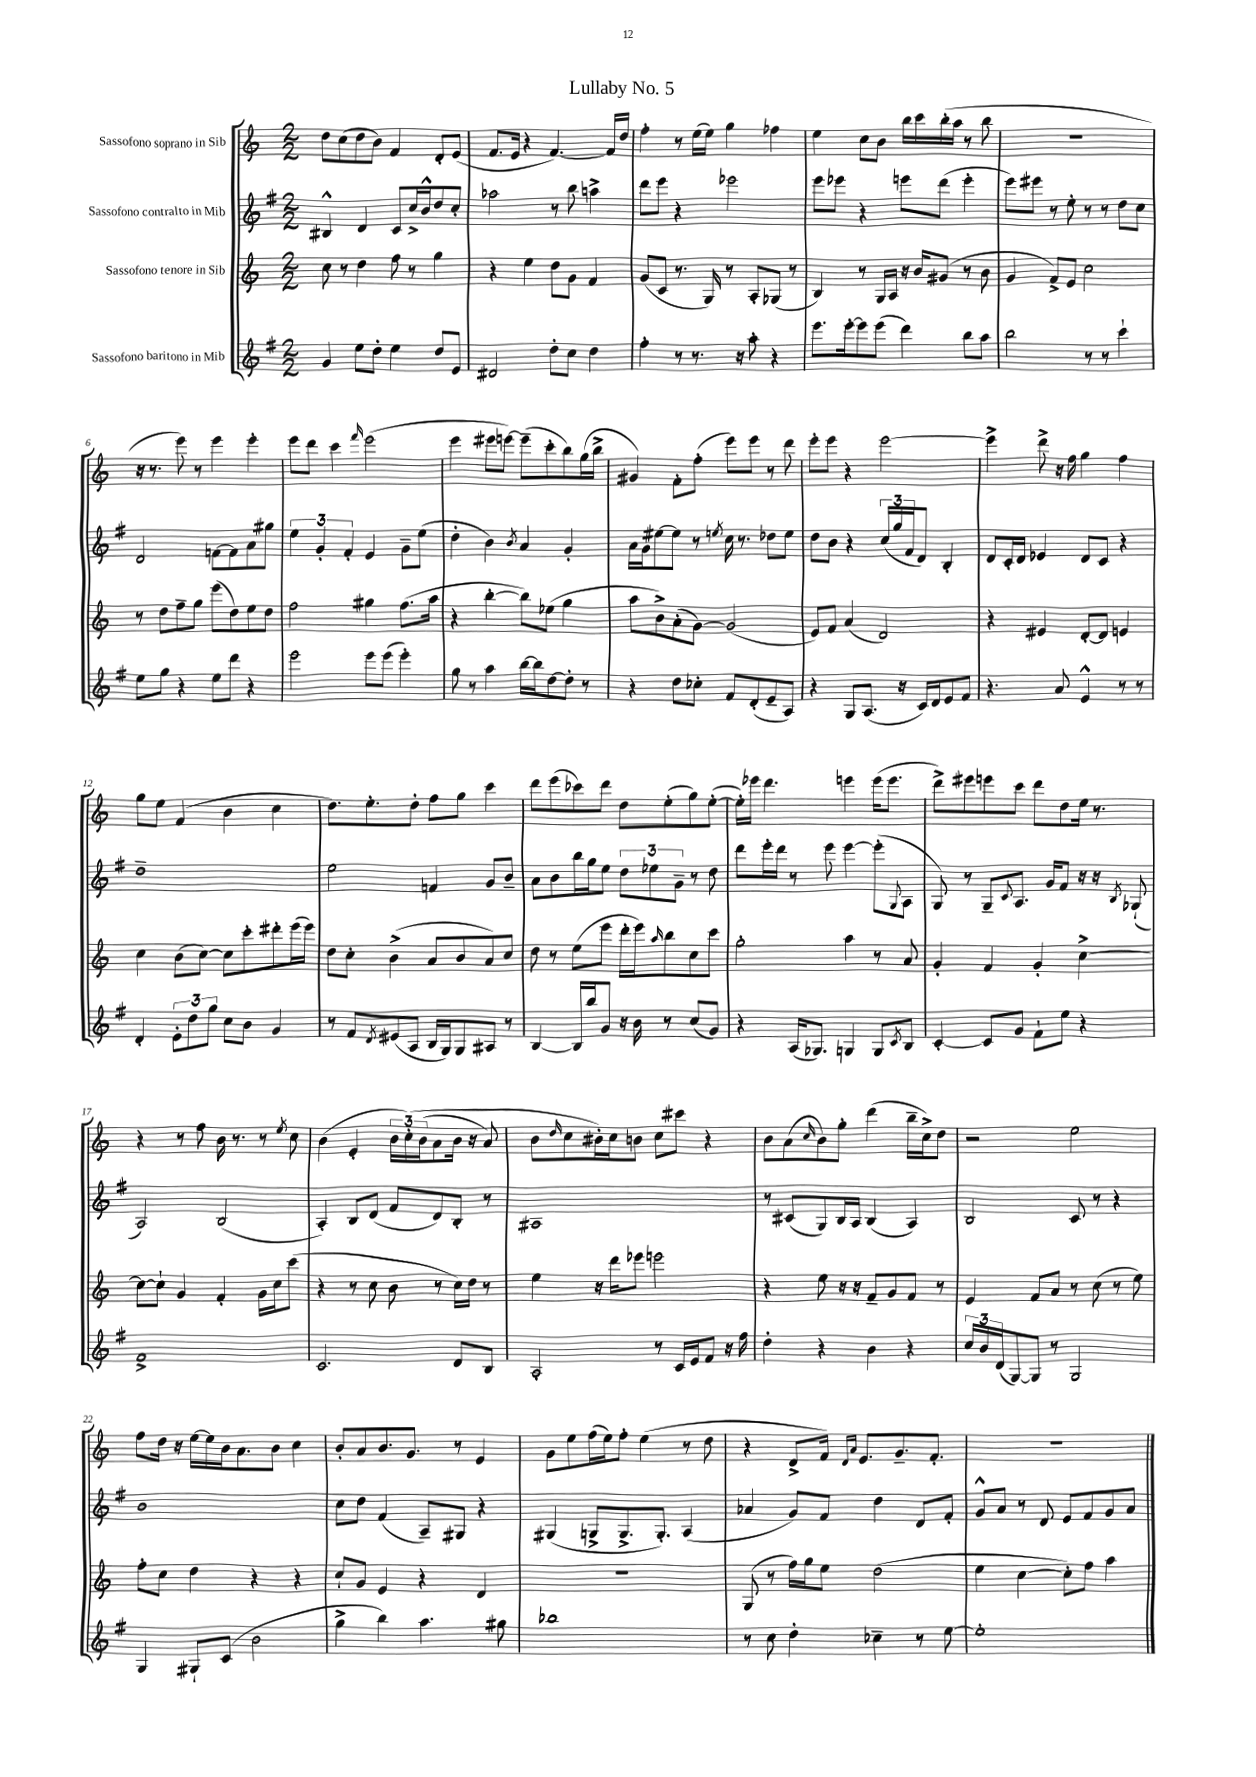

**kern	**kern	**kern	**kern
*staff4	*staff3	*staff2	*staff1
*clefG2	*clefG2	*clefG2	*clefG2
*k[f#]	*k[]	*k[f#]	*k[]
*M2/2	*M2/2	*M2/2	*M2/2
4g/	8cc\	4B#^^/	8dd\L
.	8r	.	(8cc\
8ee\L	4dd\	4d/	8dd\
8dd'\J	.	.	8b\J)
4ee\	8ff\	8c/L	4f/
.	8r	16cc^/L	.
.	.	16b^^/J	.
8dd/L	4gg\	8dd/	8d'/L
8e/J	.	8cc'/J	(8e/J
=	=	=	=
2d#/	4r	2aa-\	8.f/L
.	.	.	16e/Jk
.	4ee\	.	4r
8dd'\L	8dd\L	8r	[4.f/)
8cc\J	8g\J	8bb\	.
4dd\	4f/	4aa^\	.
.	.	.	16f/]LL
.	.	.	16dd/JJ
=	=	=	=
4ff#'\	(8g/L	8ddd\L	4ff'\
.	8c/J	8eee\J	.
8r	8.r	4r	8r
8.r	.	.	(16ee\LL
.	16G/)	.	16ee\JJ)
.	8r	2eee-\	4gg\
16r	.	.	.
8aa'\	8A'/L	.	.
4r	(8G-/J	.	4ff-\
.	8r	.	.
=	=	=	=
8.eee\L	4B/)	8eee\L	4ee\
.	.	8eee-\J	.
[16eee'\k	.	.	.
8eee\]	8r	4r	8cc\L
(8eee\J	16G/LL	.	8b\J
.	16A/JJ	.	.
4ddd\)	16r	8eee\L	16bb\LL
.	16b/LK	.	16ccc\
.	(8g#/J	(8ddd\J	(16bb'\
.	.	.	16aa\JJ
8bb\L	8r	4eee'\	8r
8aa\J	8b\	.	8bb\
=	=	=	=
2bb\	4g/	8eee\L)	1r
.	.	8eee#\J	.
.	8f^/L)	8r	.
.	8e/J	8ee'\	.
8r	2cc\	8r	.
8r	.	8r	.
4ccc`\	.	8dd\L	.
.	.	8cc\J	.
=	=	=	=
8ee\L	8r	2d/	16r
.	.	.	8.r
8gg\J	8dd\L	.	.
4r	8ff~\	.	8eee\)
.	8gg\J	.	8r
8ee\L	(8eee\L	[8f\L	4eee\
8ddd\J	8dd\)	8f\]	.
4r	8ee\	8a\	4eee'\
.	8dd\J	8gg#\J	.
=	=	=	=
2eee\	2ff\	6ee\	8eee\L
.	.	.	8ddd\J
.	.	6g'/	.
.	.	.	4ccc\
.	.	6f#'/	.
.	.	.	16qqfff/
8eee\L	4gg#\	4e/	(2eee\
(8eee\J	.	.	.
4eee'\)	(8.ff\L	8g~\L	.
.	.	(8ee\J	.
.	16aa\Jk	.	.
=	=	=	=
8gg\	4r	4dd'\	4eee\
8r	.	.	.
4aa\	[4bb'\	4b\)	8eee#\L
.	.	.	[8eee\J)
.	.	8qb/	.
[16bb\LL	8bb\]L)	4a/	(8eee~\]L
16bb\]J	.	.	.
[8dd\	(8ee-\J	.	8ccc'\
8dd'\]J	4gg\	4g'/	8bb\)
8r	.	.	(16gg\L
.	.	.	16bb^\JJ
=	=	=	=
4r	8aa\L	16a\LL	4g#/)
.	.	16g\J	.
.	8b^\)	[8ee#\	.
8dd\L	(8a'\	8ee#\]J	8f'\L
8cc-'\J	[8g\J)	8r	(8ff'\J
.	.	8qee/	.
8f#/L	(2g/]	16cc\	8eee\L)
.	.	8.r	.
(8d'/	.	.	8eee\J
8e~/	.	8dd-\L	8r
8A/J)	.	8ee\J	8ddd\
=	=	=	=
4r	8e/L)	8dd\L	8eee'\L
.	8f/J	8b\J	8eee\J
8G/L	(4a/	4r	4r
(8.A/J	.	.	.
.	2d/)	(24cc/LL	[2eee\
.	.	24gg/	.
16r	.	.	.
.	.	24f#/J	.
16c/LL)	.	8d/J)	.
16d/J	.	.	.
8e/	.	4B'/	.
8f#/J	.	.	.
=	=	=	=
4.r	4r	8d/L	4eee^\]
.	.	16c'/L	.
.	.	16d/JJ	.
.	4e#/	4e-/	8ddd^\
8a/	.	.	16r
.	.	.	16ff\
4e^^/	[8d'/L	8d/L	4gg\
.	8d/]J	8c/J	.
8r	4e/	4r	4ff\
8r	.	.	.
=	=	=	=
4d'/	4cc\	1dd~	8gg\L
.	.	.	8ee\J
12e'\L	(8b\L	.	(4f/
12dd\	.	.	.
.	[8cc\J)	.	.
12gg\J	.	.	.
8cc\L	8cc\]L	.	4b\
8b\J	8ccc'\	.	.
4g/	8ddd#'\	.	4cc\
.	(16eee\L	.	.
.	16eee\JJ)	.	.
=	=	=	=
8r	8dd\L	2ee\	8.dd\L)
8f#/L	8cc'\J	.	.
.	.	.	8.ee'\
8qd/	.	.	.
(8e#/	(4b^\	.	.
8A/J	.	.	8dd'\J
16B/LL	8a/L	4f/	8ff\L
16G/J)	.	.	.
8G/	8b/	.	8gg\J
8A#/J	8a/)	8g/L	4ccc\
8r	8cc/J	8b~/J	.
=	=	=	=
[4B/	8dd\	8a\L	8ddd\L
.	8r	8b\	(8eee\
16B/]LL	(8ee\L	16bb\L	8ccc-\)
16bb/J	.	16gg\J	.
8g/J	8eee\J	8ee\J	8ddd\J
16r	16ddd'\LL	12dd\L	8dd\L
16b\	16eee\J)	.	.
.	.	12ee-\	.
.	16qqaa/	.	.
8r	8bb\	.	(8ee'\
.	.	12g~\J	.
(8cc/L	8cc\	8r	8gg\)
8g/J)	8ccc\J	8dd\	([8ee'\J
=	=	=	=
4r	2gg'\	8ddd\L	16ee'\]LL)
.	.	.	16eee-\JJ
.	.	16eee'\L	4.ddd\
.	.	16ddd\JJ	.
(16A/LK	.	8r	.
8.G-/J)	.	.	.
.	.	8eee\	.
4G/	4aa\	[4eee\	4eee\
8G/L	8r	(8eee'\]L	(16eee\LK
.	.	.	8.eee\J
8qc/	.	8qqG/	.
8B/J	8a/	8A\J	.
=	=	=	=
[4c'/	4g'/	8G/)	8ddd^\L)
.	.	8r	8eee#\
8c/]L	4f/	8G~/L	8eee\
.	.	8qqc/	.
8g/J	.	8.A/J	8ccc\J
8f#`\L	4g'/	.	8ddd\L
.	.	16g/LK	.
8ee\J	.	8f#/J	8dd\
4r	[4cc^\	16r	16ee\Jk
.	.	16r	8.r
.	.	8qB/	.
.	.	(8G-`/	.
=	=	=	=
1f#^	8cc\_L	2A/)	4r
.	8cc`\]J	.	.
.	4g/	.	8r
.	.	.	8ff\
.	4f'/	(2B/	16b\
.	.	.	8.r
.	16g\LL	.	8r
.	16cc\J	.	.
.	.	.	8qee/
.	(8ccc\J	.	8cc\
=	=	=	=
2.c/	4r	4A'/)	(4b\
.	8r	8B/L	4e'/
.	8cc\	(8d/J	.
.	8b\	8f#/L	24b\LL
.	.	.	&(24cc'\)
.	.	.	(24b\J
.	8r	8d/)	8a\
8d/L	16cc\LL)	8B'/J	16b\Jk
.	16dd\JJ	.	16r
8B/J	8r	8r	8a/)
=	=	=	=
2A'/	4ee\	1A#	8b\L
.	.	.	16qqdd/
.	.	.	8cc\
.	16r	.	16b#'\L&)
.	16ddd\LK	.	16cc\J
.	8eee-\J	.	8b\J
8r	2eee\	.	8cc\L
16c/LL	.	.	8ccc#\J
16e/J	.	.	.
8f#/J	.	.	4r
16r	.	.	.
16ff#\	.	.	.
=	=	=	=
4dd'\	4r	8r	8b\L
.	.	(8c#/L	(8a\
.	.	.	16qqcc/
4r	8ee\	8G/)	8b\)
.	16r	16B/L	8gg'\J
.	16r	16A/JJ	.
4b\	8f~/L	(4B/	(4ddd\
.	8g/	.	.
4r	8f/J	4A/)	16bb~\LL
.	.	.	16cc^\J)
.	8r	.	8dd\J
=	=	=	=
24cc/LL	4e/	2B/	2r
24b/	.	.	.
(24d/J	.	.	.
[8G/)	.	.	.
8G/]J	8f/L	.	.
8r	8a/J	.	.
2G/	8r	8c/	2ee\
.	(8cc\	8r	.
.	8r	4r	.
.	8ee\)	.	.
=	=	=	=
4G/	8ff'\L	1b	8ff\L
.	8cc\J	.	16dd\Jk
.	.	.	16r
8G#`/L	4dd\	.	[16ee\LL
.	.	.	16ee\]
(8c/J	.	.	16b\J
.	.	.	8.a\
2b\	4r	.	.
.	.	.	8b\J
.	4r	.	4cc\
=	=	=	=
4gg^\	8cc`/L	8cc\L	8b'/L
.	8g/J	8dd\J	8a/
4bb\)	4e/	(4f#/	8.b/
.	.	.	8.g/J
4.aa\	4r	8A~/L)	.
.	.	8G#/J	8r
.	4d/	4r	4e/
8gg#\	.	.	.
=	=	=	=
1bb-	1r	(4G#/	8g\L
.	.	.	8ee\
.	.	8G^/L	(16ff\L
.	.	.	16ee\J)
.	.	8.G^/	8ff'\J
.	.	.	(4ee\
.	.	8.G'/J)	.
.	.	(4A/	8r
.	.	.	8dd\
=	=	=	=
8r	(8G/	4a-/	4r
8cc\	8r	.	.
4dd'\	16ff\LL)	8g/L)	8d^/L
.	16gg\J	.	.
.	8ee\J	8f#/J	16f/Jk)
.	.	.	16qqd/LL
.	.	.	16qqa/JJ
.	.	.	8.e/L
4cc-~\	(2dd\	4dd\	.
.	.	.	8.g~/
8r	.	8d/L	.
.	.	.	8.f'/J
[8ee\	.	8f#'/J	.
=	=	=	=
1ee']	4ee\	8g^^/L	1r
.	.	8a/J	.
.	[4cc\	8r	.
.	.	8d/	.
.	8cc'\]L)	8e/L	.
.	8ff\J	8f#/	.
.	4aa\	8g/	.
.	.	8a/J	.
==	==	==	==
*-	*-	*-	*-
